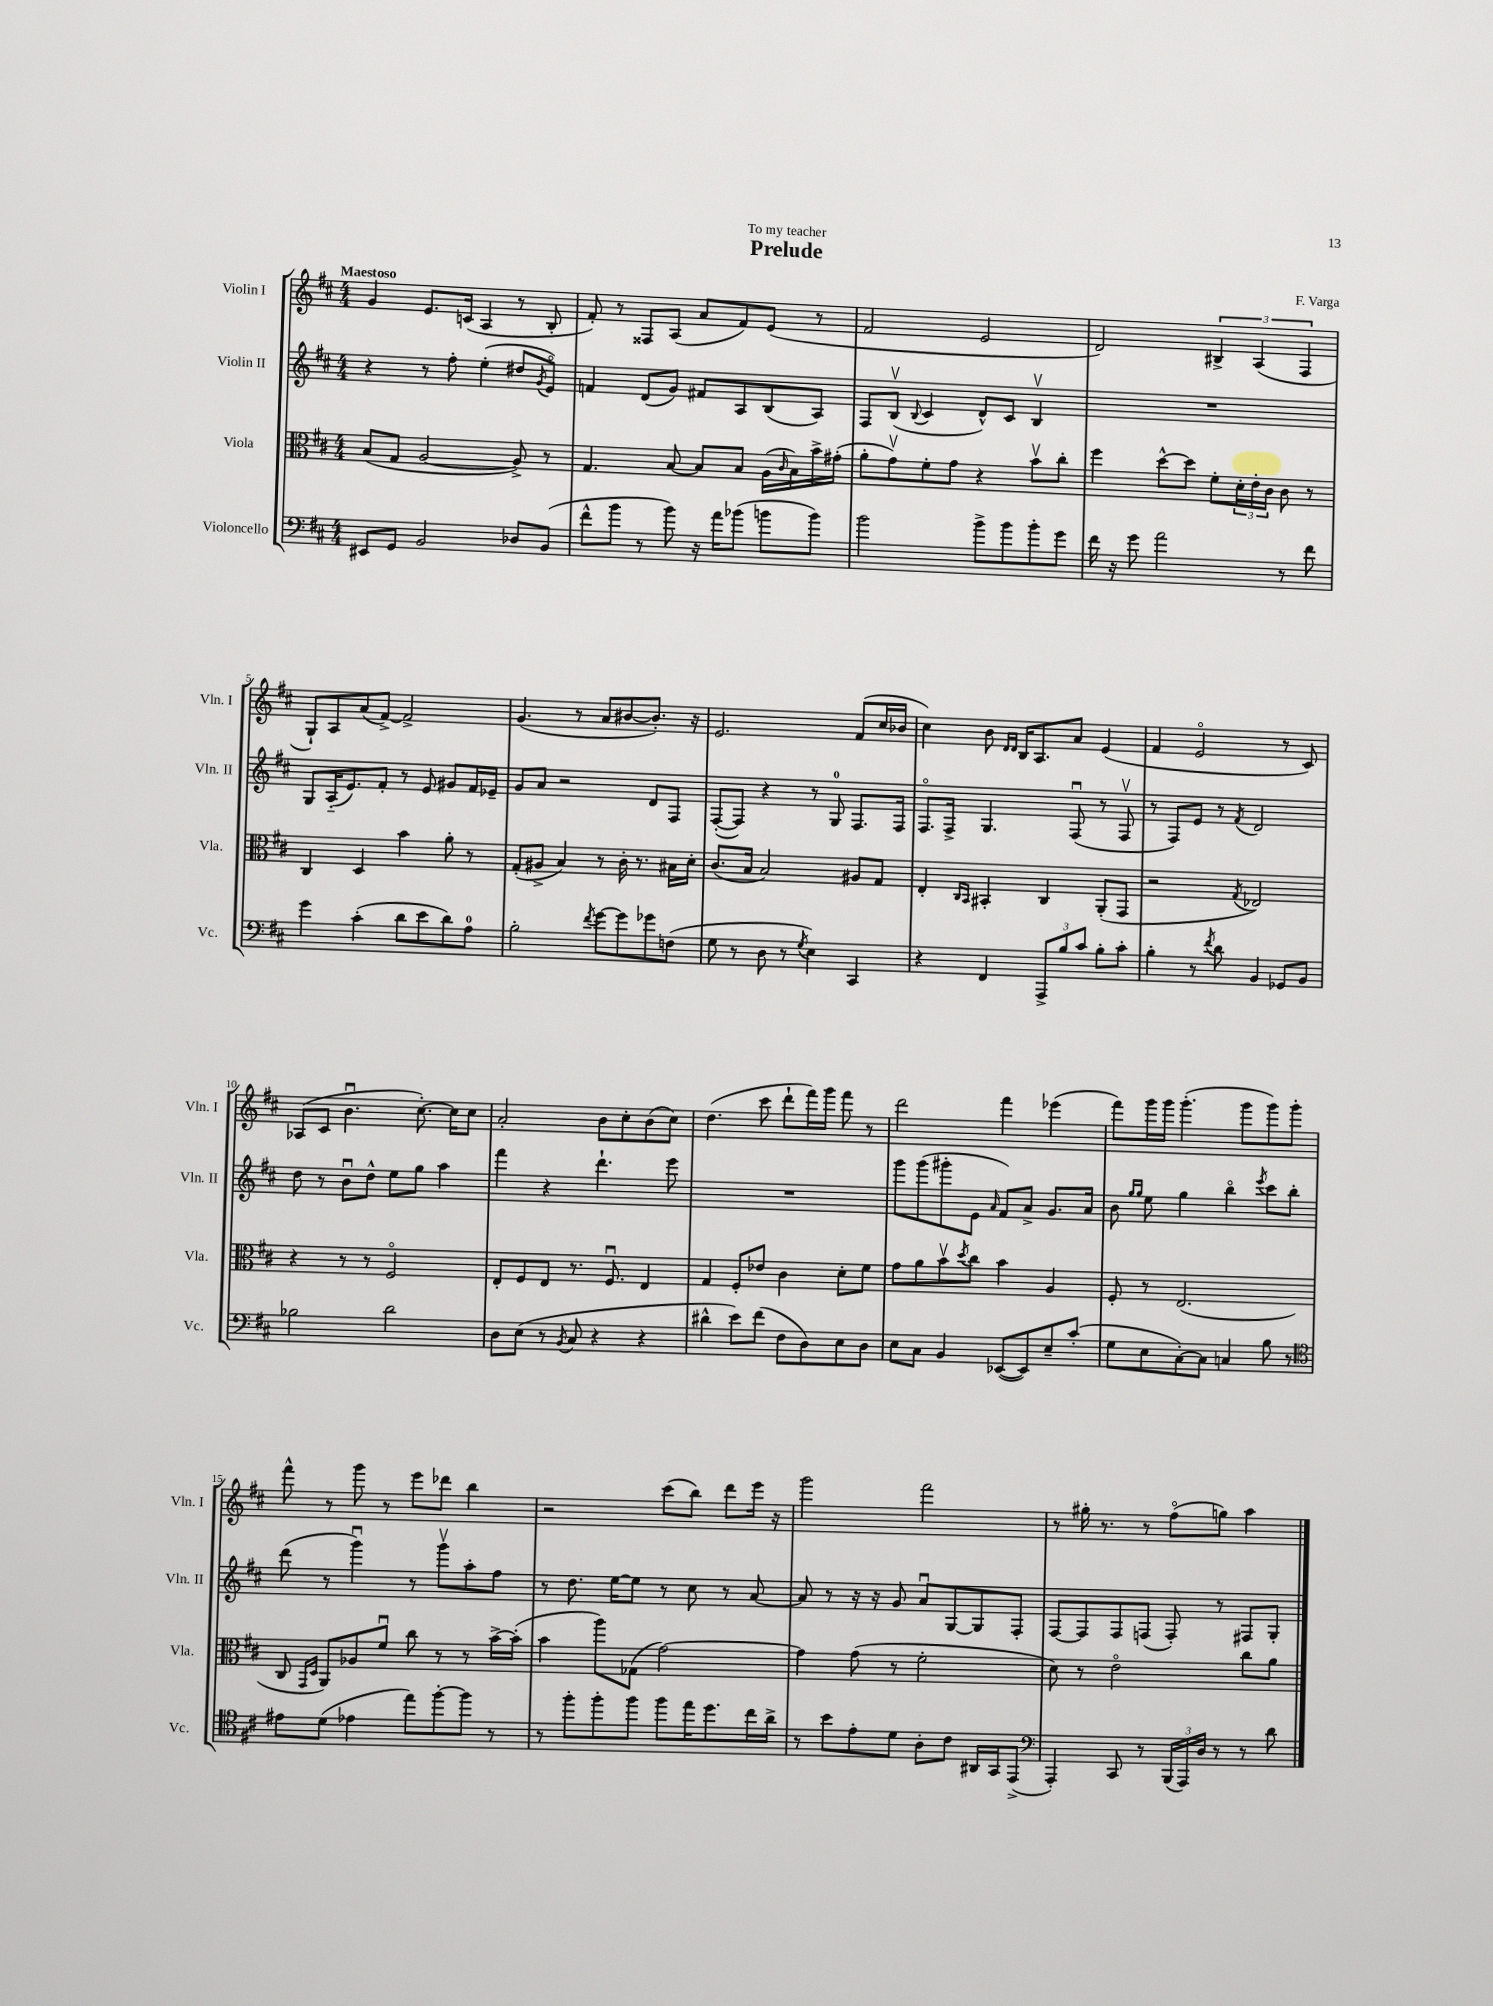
\header { title = "Prelude" composer = "F. Varga" dedication = "To my teacher" }
<<
\new StaffGroup <<
\new Staff = "s0" \with { instrumentName = "Violin I" shortInstrumentName = "Vln. I" } {
    \clef treble \key d \major \numericTimeSignature \time 4/4 \tempo "Maestoso"
    g'4 e'8. c'16( a4 r8 b8-. |
    fis'8-.) r8 fisis8 a8( a'8 fis'8) e'8( r8 |
    fis'2 e'2 |
    d'2) \tuplet 3/2 { bis4-> a4( fis4 } |
    g8-!) a8 a'8( fis'8~->) fis'2-> |
    g'4.( r8 a'8 bis'8~ bis'8.-.) r16 |
    e'2. fis'8( cis''16 bes'16 |
    cis''4) b'8 \grace { d'16 d'16 } b16 a8. a'8 e'4( |
    fis'4 e'2\flageolet r8 cis'8) |
    aes8( cis'8 b'4.\downbow cis''8.~-.) cis''16 cis''8 |
    a'2-. b'8 cis''8-. b'8( cis''8) |
    d''4.( cis'''8 d'''8-! fis'''16) g'''16 fis'''8 r8 |
    d'''2 fis'''4 ees'''4( |
    fis'''8) g'''16 g'''16 g'''4.-.( g'''8 g'''8) g'''8-. |
    fis'''8-^ r8 g'''8 r8 e'''8 des'''8 b''4 |
    r2 cis'''8( b''8) d'''8 e'''16 r16 |
    g'''2 fis'''2 |
    r8 gis''16-. r8. r8 fis''8\flageolet( g''8) a''4 \bar "|." |
}
\new Staff = "s1" \with { instrumentName = "Violin II" shortInstrumentName = "Vln. II" } {
    \clef treble \key d \major \numericTimeSignature \time 4/4
    r4 r8 fis''8-. e''4-.( dis''8 \acciaccatura { g'8 } e'8\flageolet) |
    f'4 d'8( g'8) fis'8 a8 b8( a8) |
    fis8 b8\upbow( \appoggiatura { b8 } cis'4 d'8-^) cis'8 b4\upbow |
    R1 |
    g8 a16-_( e'8.) fis'8-. r8 e'8 gis'8 fis'16 ees'16-- |
    g'8 a'8 r2 d'8 fis8 |
    fis8~-.( fis8) r4 r8 g8-0 fis8. fis16 |
    fis8.\flageolet fis16-> g4. fis8\downbow( r8 fis8\upbow |
    r8 fis8) e'8 r8 \acciaccatura { fis'8 } d'2 |
    d''8 r8 b'8\downbow d''8-^ e''8 g''8 a''4 |
    fis'''4 r4 d'''4.-! e'''8 |
    R1 |
    g'''8 g'''8( gis'''8-. e'8 \grace { a'16 } fis'8) a'8-> g'8. a'16 |
    b'8 \grace { g''16 g''16 } e''8 g''4 b''4\flageolet \acciaccatura { e'''8 } cis'''8 b''8-. |
    d'''8( r8 g'''4\downbow) r8 g'''8\upbow a''8-. fis''8 |
    r8 d''8. e''16~ e''8 r8 cis''8 r8 a'8~ |
    a'8 r8 r16 r16 g'8 a'8\downbow g8~ g8 fis8-. |
    fis8~ fis8 fis8 f8( f8-.) r8 fis8 g8-. \bar "|." |
}
\new Staff = "s2" \with { instrumentName = "Viola" shortInstrumentName = "Vla." } {
    \clef alto \key d \major \numericTimeSignature \time 4/4
    b8( g8 a2~ a8->) r8 |
    g4. b8~ b8 b8 a16( \grace { cis'16 } b16) b'16-> gis'16-.( |
    a'8-. g'8\upbow) fis'8-. g'8 r4 b'8\upbow cis''8-. |
    fis''4 d''8~-^ d''8 fis'8-. \tuplet 3/2 { d'16-. e'16-. cis'16 } cis'8 r8 |
    cis4 d4 b'4 a'8-. r8 |
    g8-.( ais8-> b4) r8 cis'16-. r8. bis16 d'16-. |
    cis'8.( b16 b2) ais8 g8 |
    e4-. \grace { cis16 b,16 } bis,4-. cis4 a,8-.( g,8 |
    r2 \acciaccatura { g8 } ees2) |
    r4 r8 r8 fis2\flageolet |
    e8-. fis8 e8 r8. fis8.\downbow e4 |
    g4 fis8-. ees'8 cis'4 d'8-. fis'8 |
    g'8 a'8 b'8\upbow \acciaccatura { d''8 } cis''8 b'4 a4 |
    fis8-. r8 e2.( |
    cis8 \grace { g,16 d16 } a,8) aes8 fis'8\downbow cis''8 r8 r8 b'16~-> b'16-.( |
    b'4 a''8) ges8( g'2~) |
    g'4 g'8( r8 fis'2-. |
    d'8) r8 e'2\flageolet cis''8 a'8 \bar "|." |
}
\new Staff = "s3" \with { instrumentName = "Violoncello" shortInstrumentName = "Vc." } {
    \clef bass \key d \major \numericTimeSignature \time 4/4
    eis,8 g,8 b,2 des8 b,8( |
    fis'8-^ b'8 r8 b'8) r16 a'16 bes'8( b'8 b'8) |
    b'2 b'8-> b'8 b'8-. g'8 |
    fis'16 r16 g'8 a'2 r8 fis'8 |
    g'4 cis'4-.( d'8 e'8 d'8) a8-0 |
    b2-. \acciaccatura { fis'8 } g'8~ g'8 ges'8 f8( |
    g8 r8 d8 r8 \acciaccatura { g8 } e4) cis,4 |
    r4 fis,4 \tuplet 3/2 { a,,8-> b8 cis'8 } b8-. cis'8-. |
    b4-. r8 \acciaccatura { fis'8 } d'8 b,4 ges,8 b,8 |
    bes2 d'2 |
    d8 e8( r8 \acciaccatura { b,8 } cis8 r4 r4 |
    dis'4-^ e'8) fis'8( fis8 d8) e8 d8 |
    e8 cis8 b,4 ees,8~( ees,8) e8-- cis'8-.( |
    g8 e8 cis8~-.) cis8 c4 b8 r8 |
    \clef tenor eis'8 d'8( ees'4 e''8) fis''8~-. fis''8 r8 |
    r8 fis''8-. fis''8-. fis''8 fis''8 e''16 d''8. cis''16 a'16-> |
    r8 b'8 e'8-. d'8 a8-. cis'8 ais,16 g,16 e,8->( |
    \clef bass a,,4-.) cis,8 r8 \tuplet 3/2 { b,,16( a,,16) d16 } r8 r8 d'8 \bar "|." |
}
>>
>>
